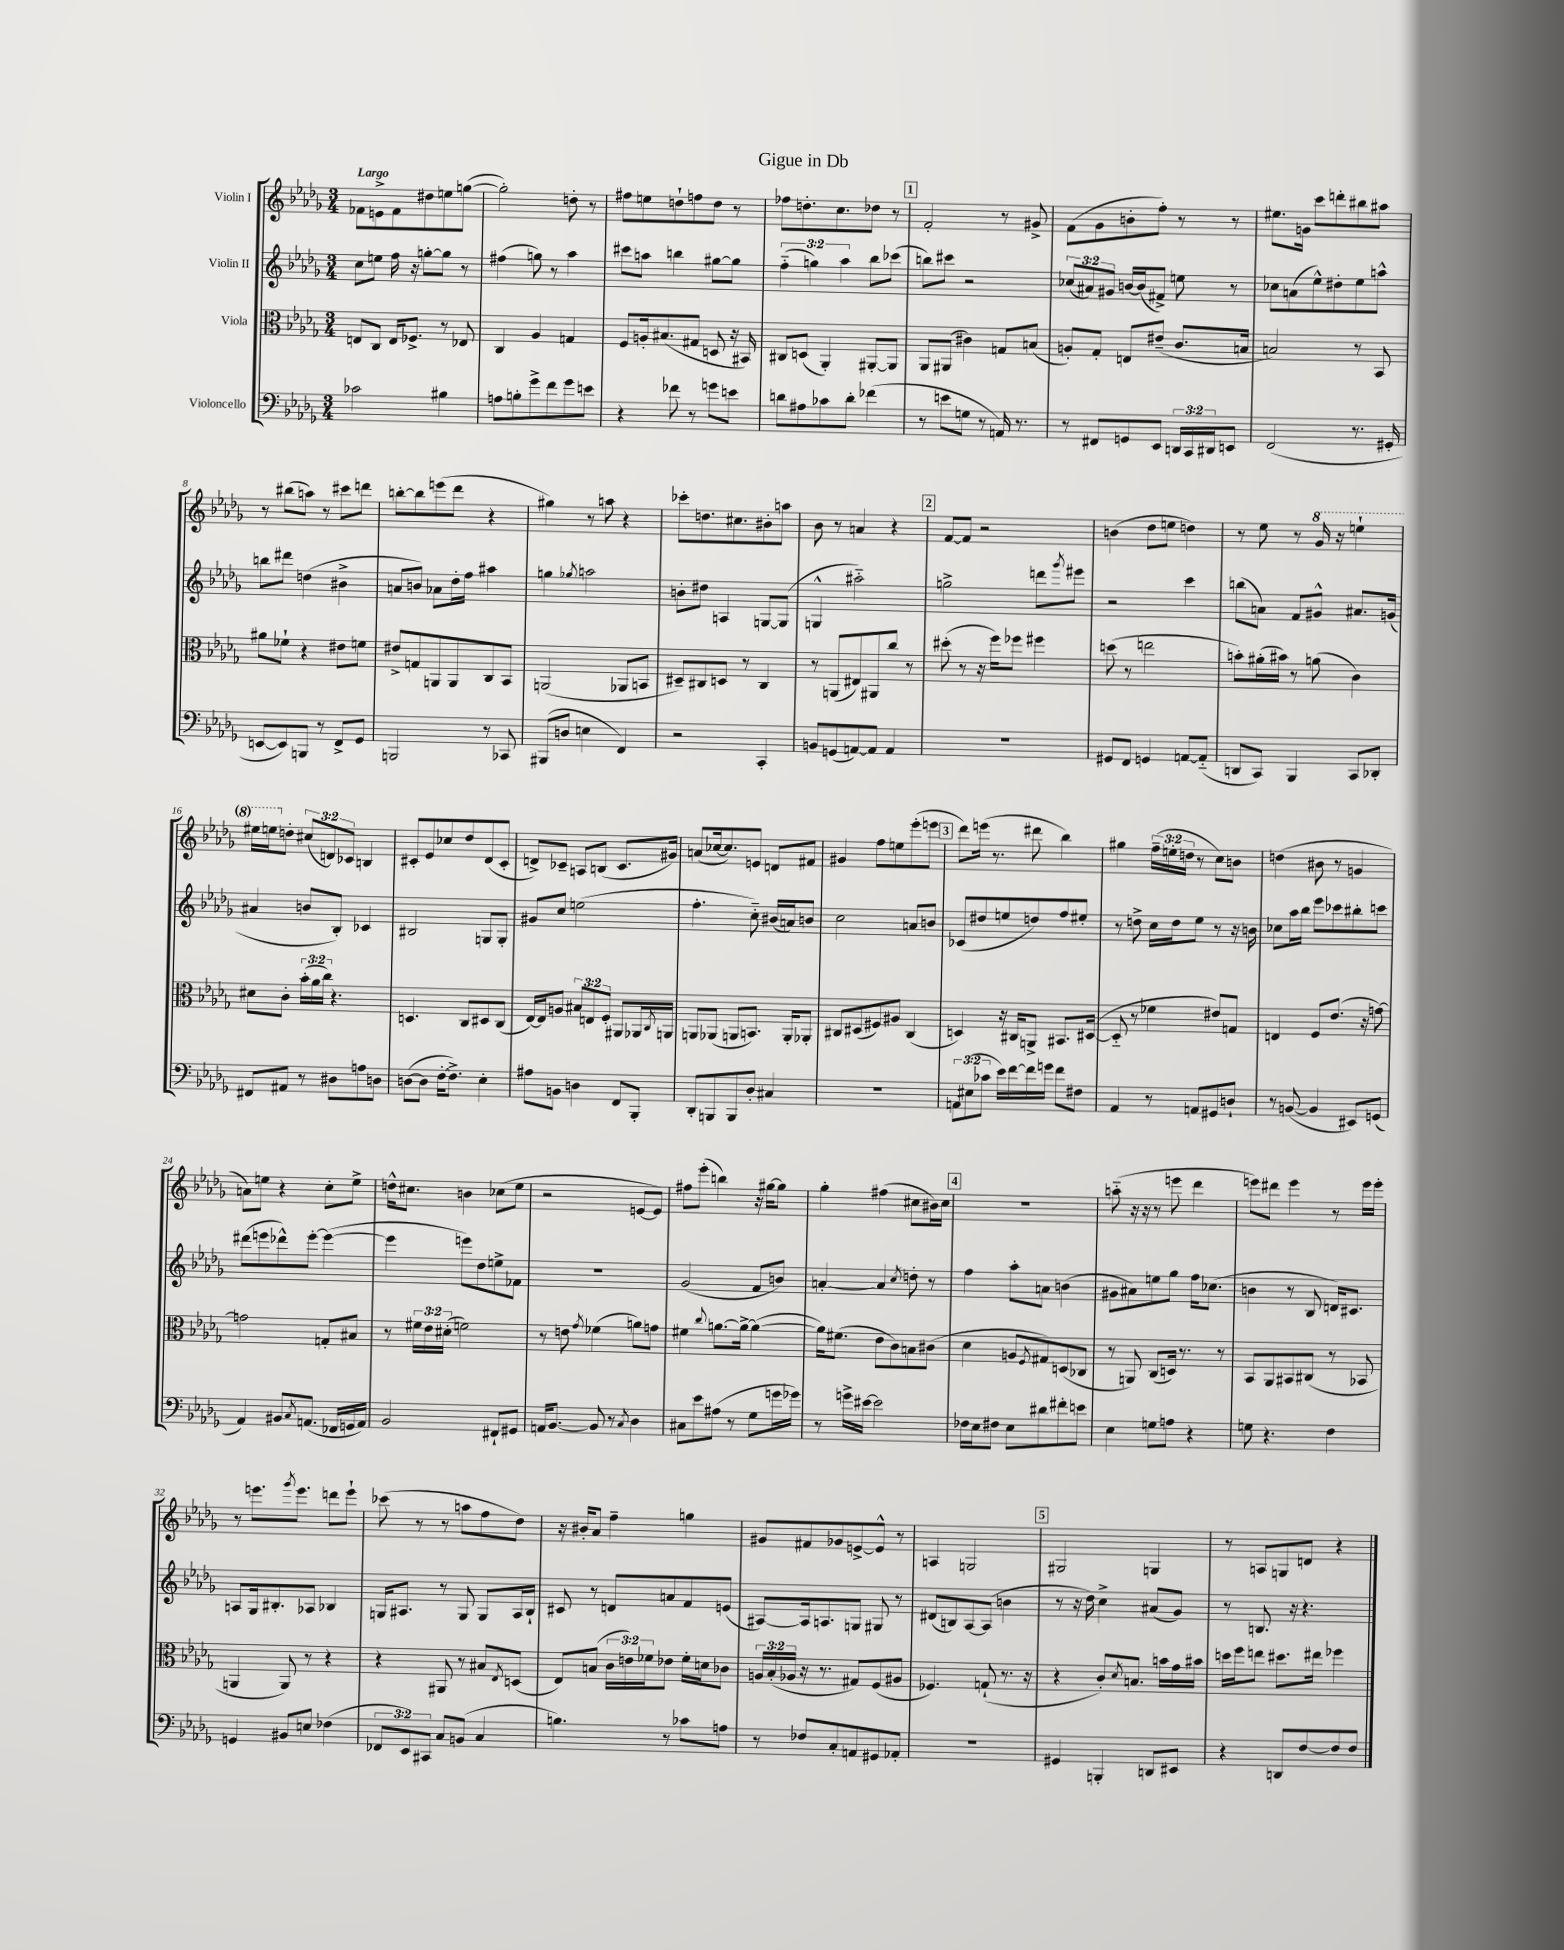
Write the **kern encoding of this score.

**kern	**kern	**kern	**kern
*part4	*part3	*part2	*part1
*staff4	*staff3	*staff2	*staff1
*I"Violoncello	*I"Viola	*I"Violin II	*I"Violin I
*clefF4	*clefC3	*clefG2	*clefG2
*k[b-e-a-d-g-]	*k[b-e-a-d-g-]	*k[b-e-a-d-g-]	*k[b-e-a-d-g-]
*M3/4	*M3/4	*M3/4	*M3/4
=1	=1	=1	=1
!	!	!	!LO:TX:a:B:t=Largo
2c-X\	8En/L	8cc\L	8f-X\L
.	8C/J	8een\J	8en^\
.	16E/KL	16ff\	8f-\
.	8.F-X^/J	16r	.
.	.	[8ggn'\L	8dd#X\
4B#X\	8r	8gg\J]	8een\
.	8E-X/	8r	([8ggn\J
=2	=2	=2	=2
8An\L	4C/	(4ff#X\	2gg'\])
8Bn'\	.	.	.
8g-^\	4A-/	8ggn\)	.
8f\	.	8r	.
8g-\	4Gn/	4aa-\	8ddn'\
8en\J	.	.	8r
=3	=3	=3	=3
4r	8F/L	8ccc#X\L	8ff#X\L
.	16An'/k	8aan\J	8een\
.	(8.B#X/	.	.
8f-X\	.	4bbn\	8ddn`\
8r	8G#X/J	.	8ffn\
8gn\L	8Dn/	[8gg#X\L	8dd\J
8en\J	16r	8gg#\J]	8r
.	16BB#X/)	.	.
=4	=4	=4	=4
8dn\L	8C#X/L	(6ff\	8ff-X\L
8A#X\	(8Dn/J	.	8.ddn'\
.	.	6ggn\)	.
8c-X\	4AA-'/)	.	.
.	.	.	8.cc\
.	.	6aa-\	.
8d'\J	.	.	.
(4f-X\	[8AA#X'/L	8bb-\L	8dd-X\J
.	8AA#/J]	(8ccc-X\J	8r
!!LO:REH:place=s1:t=1
=5	=5	=5	=5
8r	8AA-/L	8bbn\L)	2f'/
8en\L	(8AA#X/J	8ccc#X\J	.
8Gn\J	4c#X\)	2r	.
8r	.	.	.
16AAn/)	8Gn/L	.	8r
8.r	.	.	.
.	(8Bn/J	.	8g#X^/
=6	=6	=6	=6
8r	8An'/L)	(12cc-X/L	(8f\L
.	.	12a#X/)	.
8FF#X/L	8G-'/J	.	8g-\
.	.	12g#X/J	.
8GGn/	8En/L	[16bn/LL	8bn'\
.	.	(16b/J]	.
8EE-/J	(8e#X~/J	8f#X^/J)	8ff'\J)
24DDn/LL	8.c/L	8een\	8r
24CC/	.	.	.
24DD#X/J	.	.	.
8EEn/J	.	8r	8r
.	16Bn/Jk	.	.
=7	=7	=7	=7
(2FF/	2Bn/)	8cc-X\L	8.ee#X\L
.	.	(8an\	.
.	.	.	16gn\Jk
.	.	8ee-^^\)	8ccc\L
.	.	8dd#X'\	8dddn'\
8.r	8r	8ee-\	8bb#X\
.	8BB-/	8aan^^\J	8aa#X\J
16GG#X'/	.	.	.
!!LO:LB:g=z
=8	=8	=8	=8
[8EEn/L	8a#X\L	8bbn\L	8r
8EE/])	8f-X`\J	8ddd#X\J	(8bb#X\L
8BBBn/J	4r	(4ddn\	8aan\J)
8r	.	.	8r
8FF^/L	8e#X\L	4b#X^\	8ccc#X\L
8GG-/J	8fn\J	.	8dddn\J
=9	=9	=9	=9
2BBBn/	8e#X^/L	8an/L	[8bbn'\L
.	8Gn/	8bn/J)	8bb\]
.	8AAn/	8a-X\L	(8eeen\
.	8AA/	16dd-'\L	8ddd-\J
.	.	16ff\JJ	.
8r	8C/	4aa#X\	4r
8CC-X/	8BB-/J	.	.
=10	=10	=10	=10
(8BBB#X/L	(2AAn/	4ggn\	4gg#X\)
8Dn/J	.	.	.
.	.	8qgg-X/	.
4En\	.	2aan\	8r
.	.	.	8aan\
4FF/)	8AA-X/L	.	4r
.	8BBn/J	.	.
=11	=11	=11	=11
2r	8D#X~/L)	8bn'\L	8ccc-X'\L
.	8C#X/	8dd#X\J	8.ddn\
.	8Dn/J	4An/	.
.	.	.	8.cc#X\
.	8r	.	.
4CC'/	4C#/	[8Gn/L	8b#X'\
.	.	(8G/J]	8aan\J
=12	=12	=12	=12
8BBn/L	8r	4Gn^^/	8b-\
(8GGn/	(8AAn/L	.	8r
[8AAn/)	8E#X/)	2aa#X\)	4an/
8AA/J]	8AA#X/	.	.
4AA/	8cc/J	.	4r
.	8r	.	.
!!LO:REH:place=s1:t=2
=13	=13	=13	=13
2.r	(8dd#X'\	2ggn^\	[8f/L
.	8r	.	8f/J]
.	16r	.	2r
.	16ff\KL)	.	.
.	8ff-X\J	.	.
.	4ff#X\	8dddn\L	.
.	.	8qggg-/	.
.	.	8eee#X\J	.
=14	=14	=14	=14
8GG#X/L	(8ddn\	2r	(4bn\
8FF/J	8r	.	.
4GGn/	2een\	.	8dd-\L
.	.	.	8een\J
[8AAn/L	.	4ccc\	4ddn\)
(8AA/J]	.	.	.
=15	=15	=15	=15
8DDn/L	8bn'\L)	(8bbn\L	8r
8CC/J)	(16a#X'\L	8an\J)	8ee-\
.	16b#X\JJ)	.	.
4BBB-/	8r	8f/L	8r
*	*	*	*8va
.	(8an\	8g#X^^/J	16gg-/
.	.	.	16r
8CC/L	4c\)	8.a#X/L	4eeen`\
8DD-X'/J	.	.	.
.	.	(16gn/Jk	.
!!LO:LB:g=z
=16	=16	=16	=16
8FF#X/L	8d#X\L	4a#X/	16eee#X\LL
.	.	.	16eeen\J
*	*	*	*X8va
8AA#X/J	8c'\J	.	8ddn'\J
8r	(24b-'\LL	8bn/L	(12cc#X/L
.	24a-\	.	.
.	24cc\JJ)	.	12dn/)
8D#X\L	4.r	8B-'/J)	.
.	.	.	12c-X/J
8An\	.	4c-X/	4Bn/
8Dn\J	.	.	.
=17	=17	=17	=17
([8Dn\L	4.Dn/	2B#X/	8c#X'/L
8D\J]	.	.	8e-/
[16F'\KL	.	.	8cc-X/
8.F^\J])	.	.	.
.	8C/L	.	8dd-/
4E-'\	8D#X/	8Gn/L	(8d-/
.	(8C/J	8G'/J	8c#'/J
=18	=18	=18	=18
8A#X\L	[16E-/LL)	8g#X/L	8dn^/L)
.	16E-/J]	.	.
8BBn\J	8An/J	8cc/J	8c-X~/J
4Dn\	12B#X/L	(2een\	8An/L
.	12En/	.	.
.	.	.	(8Bn/J
.	12F'/J	.	.
8FF/L	8AA#X/L	.	8.c-/L
8BBB-'/J	16AA-X/L	.	.
.	8qC/	.	.
.	16AAn/JJ	.	16g#X/Jk)
=19	=19	=19	=19
8DD-'/L	8AAn/L	4.ff'\	(8an/L
8BBBn/	(8AA-X/J	.	[16cc-X/k
.	.	.	8.cc-/])
8BBB/	8AAn/L	.	.
8D-'/J	8.BBn/J)	8cc\)	8en/J
4C#X/	.	(16b#X/LL	8dn/L
.	16AA'/KL	16an/J)	.
.	8AA-X'/J	8bn/J	8f#X/J
=20	=20	=20	=20
2.r	8C#X/L	2cc\	4g#X/
.	(8D#X/	.	.
.	8F#X/)	.	8ff\L
.	8A#X/J	.	8een\
.	(4C#/	8an/L	(8eee-'\
.	.	8bn/J	8eeen\J
!!LO:REH:place=s1:t=3
=21	=21	=21	=21
12AAn\L	4Dn/)	(8c-X/L	8ddd-\L)
(12E#X\	.	.	.
.	.	8dd#X/	(16eeen\Jk
12c-X\J	.	.	.
.	.	.	8.r
16e-\LL)	16r	8een/	.
[16f\	16C#X/KL	.	.
16f\]	8AAn^/J	8ddn/)	8ddd#X\
16gn\JJ	.	.	.
8f\L	8.BB#X/L	8ff/	4bb-\)
8F#X\J	.	8ee#X'/J	.
.	([16D#X/Jk	.	.
=22	=22	=22	=22
4AA-/	8D#/]	8r	4gg#X\
.	8r	8ddn^\	.
8r	4f-X\	16cc\LL	(24ff~\LL
.	.	.	24een'\
.	.	16dd\J	.
.	.	.	24ddn\JJ
8AAn/L	.	8ee-\J	8r
8GG#X/	8e#X/L)	8r	8cc\L)
8Dn`/J	8Gn/J	16r	8bn\J
.	.	16bn\	.
=23	=23	=23	=23
8r	4En/	8cc-X\L	(4ddn\
([8BBn/	.	16aa-\L	.
.	.	16bb-\JJ	.
4BB/]	8F/L	8eee-\L	8b#X\
.	(8.e-/J	8ccc-X\	8r
8EE#X/L)	.	8bb#X'\	4gn/
.	16r	.	.
(8GGn/J	[8gn\)	8cccn\J	.
!!LO:LB:g=z
=24	=24	=24	=24
4AA-/)	2gn\]	(8ddd#X\L	8an\L)
.	.	8eeen\	8een\J
8BB#X/L	.	8ddd-X^^\)	4r
8qC/	.	.	.
(8.AAn/J	.	[8eee'\J	.
.	8Gn'/L	(4eee\_	8cc'\L
16FF-X/LL	.	.	.
16GGn/	8B#X/J	.	8ee^\J
16AA/JJ)	.	.	.
=25	=25	=25	=25
2BB-/	8r	4eee\]	16ddn^^\KL
.	.	.	8.cc#X\J
.	24f#X\LL	.	.
.	24e-\	.	.
.	(24d#X'\JJ	.	.
.	2fn\)	8eeen\L)	4bn\
.	.	8dd-\	.
8FF#X`/L	.	8een^\	(8cc-X\L
8GG#X/J	.	8f-X\J	8ee-\J
=26	=26	=26	=26
16AAn/KL	8r	2.r	2r
[8.BB-/J	.	.	.
.	8en\	.	.
.	8qg-/	.	.
8BB-/]	(4f-X\	.	.
8r	.	.	.
8qC/	.	.	.
4D-\	8an\L)	.	[8en/L
.	8gn\J	.	8e/J])
=27	=27	=27	=27
8C#X\L	4f#X\	(2g-/	8ff#X\L
8e-\	.	.	(8eee-'\J
.	8qqcc/	.	.
(8A#X\J	[8.an\L	.	4bbn\)
8r	.	.	.
.	16a^\Jk_	.	.
8G-\L	(4a\_	8f/L	16r
.	.	.	[16gg#X\KL
16gn\L	.	8bn/J)	8gg#\J]
16g-X\JJ)	.	.	.
=28	=28	=28	=28
8r	16a\KL])	[4an'/	4gg-'\
.	(8.f#X\J	.	.
16gn^\LL	.	.	.
[16e#X\JJ	.	.	.
2e#\]	8e-\L	4a/]	(4ff#X\
.	8c\)	.	.
.	.	8qcc/	.
.	8Bn\	8ddn'\	8cc#X\L
.	(8c#X\J	8r	16b#X\L)
.	.	.	16cc#\JJ
!!LO:REH:place=s1:t=4
=29	=29	=29	=29
16F-X\LL	4d-\	4ff\	2.r
16E-\J	.	.	.
8F#X\J	.	.	.
8E-\L	8An/L	8aa-'\L	.
.	8qF/	.	.
8d#X\	8G#X/)	8an\J	.
8f#X'\	(8Dn/	(4bn\	.
8en\J	8C-X/J	.	.
=30	=30	=30	=30
4E-\	8r	8g#X\L	(8aan\
.	8AAn/)	8a#X\)	16r
.	.	.	16r
8Gn\L	(8C/L	8een\	8r
8An\J	16Dn/Jk)	8gg-\J	8eeen\
.	8.r	.	.
4r	.	16ff\KL	4ddd-\
.	.	(8.cc-X\J	.
.	8r	.	.
=31	=31	=31	=31
8Gn\	8BB-/L	4bn\	8eeen\L)
4.r	8AA-/	.	8ddd#X\J
.	8BB#X/	8r	4eee\
.	(8C#X/J	8B-/	.
4F\	8r	16dn/KL)	8r
.	.	8.c#X/J	.
.	8BB-X/	.	16eee\LL
.	.	.	16eee'\JJ
!!LO:LB:g=z
=32	=32	=32	=32
4GGn/	4AAn/	8An/L	8r
.	.	16G-/k	8.eeen\L
.	.	8.B#X'/	.
8BB#X/L	8AA/)	.	.
.	.	.	8qggg-/
.	.	.	8.eee\J
8En/J	8r	8A-X/J	.
(4F-X\	4r	4B-X/	8dddn\L
.	.	.	8eee`\J
=33	=33	=33	=33
12FF-X/L	4r	16Gn/KL	(8ccc-X\
.	.	8.A#X/J	.
12EE-/)	.	.	.
.	.	.	8r
12CC#X/J	.	.	.
8C/L	8AA#X/	8r	8r
(8BBn/J	8r	8G/	8aan\L
4C/	8B#X/L	8G/L	8ff\
.	8qE-/	.	.
.	(8Dn/J	16A#/L	8dd-\J)
.	.	16B-`/JJ	.
=34	=34	=34	=34
4.Bn\)	8E-/L)	8c#X/	16r
.	.	.	16b#X'/KL
.	(8Bn/J	8r	8a-/J
.	24c\LL	8dn/L	4ff~\
.	24en\)	.	.
.	24f-X\J	.	.
8r	8e-X\J	8an/	.
8c-X\L	16f-'\LL	8f/	4ggn\
.	16dn\J	.	.
8An\J	8c-X\J	(8en/J	.
=35	=35	=35	=35
8r	24An/LL	[8A#X/L)	8g#X/L
.	(24B-'/	.	.
.	24A-X/JJ	.	.
8F-X/L	16r	16A#/k]	8f#X/
.	8.r	8.An/	.
8C'/	.	.	8g-X/
8AAn/	8G#X/L)	8Gn/J	[8en^/
8GG#X/	(8F/	8G#X/	8e^^/J]
8AA-X'/J	8A#X/J	8r	8r
=36	=36	=36	=36
2.r	4.F-X/)	(8d#X/L	4An/
.	.	8Bn/)	.
.	.	[8A-/	2Gn/
.	(8Gn`/	(8A-/J]	.
.	8.r	4bn\	.
.	16r	.	.
!!LO:REH:place=s1:t=5
=37	=37	=37	=37
4GG#X/	4r	8r	2G#X/
.	.	16r	.
.	.	16dd-\)	.
4BBBn'/	8c'/L)	4cc^\	.
.	8qd-/	.	.
.	8.Bn/J	.	.
8DDn/L	.	(8a#X/L	4Gn/
.	16bn\LL	.	.
8EE#X/J	16g-\	8g-/J)	.
.	16b#X\JJ	.	.
=38	=38	=38	=38
4r	16ddn\LL	8r	8r
.	16ff\J	.	.
.	8een\J	8.Bn/	8An/L
8DDn/L	8.dd#X\L	.	8Gn/
.	.	16r	.
[8F/	.	4.r	8dn/J
.	16ee#X\Jk	.	.
8F/]	4ff-X\	.	4r
8F/J	.	.	.
==	==	==	==
*-	*-	*-	*-
